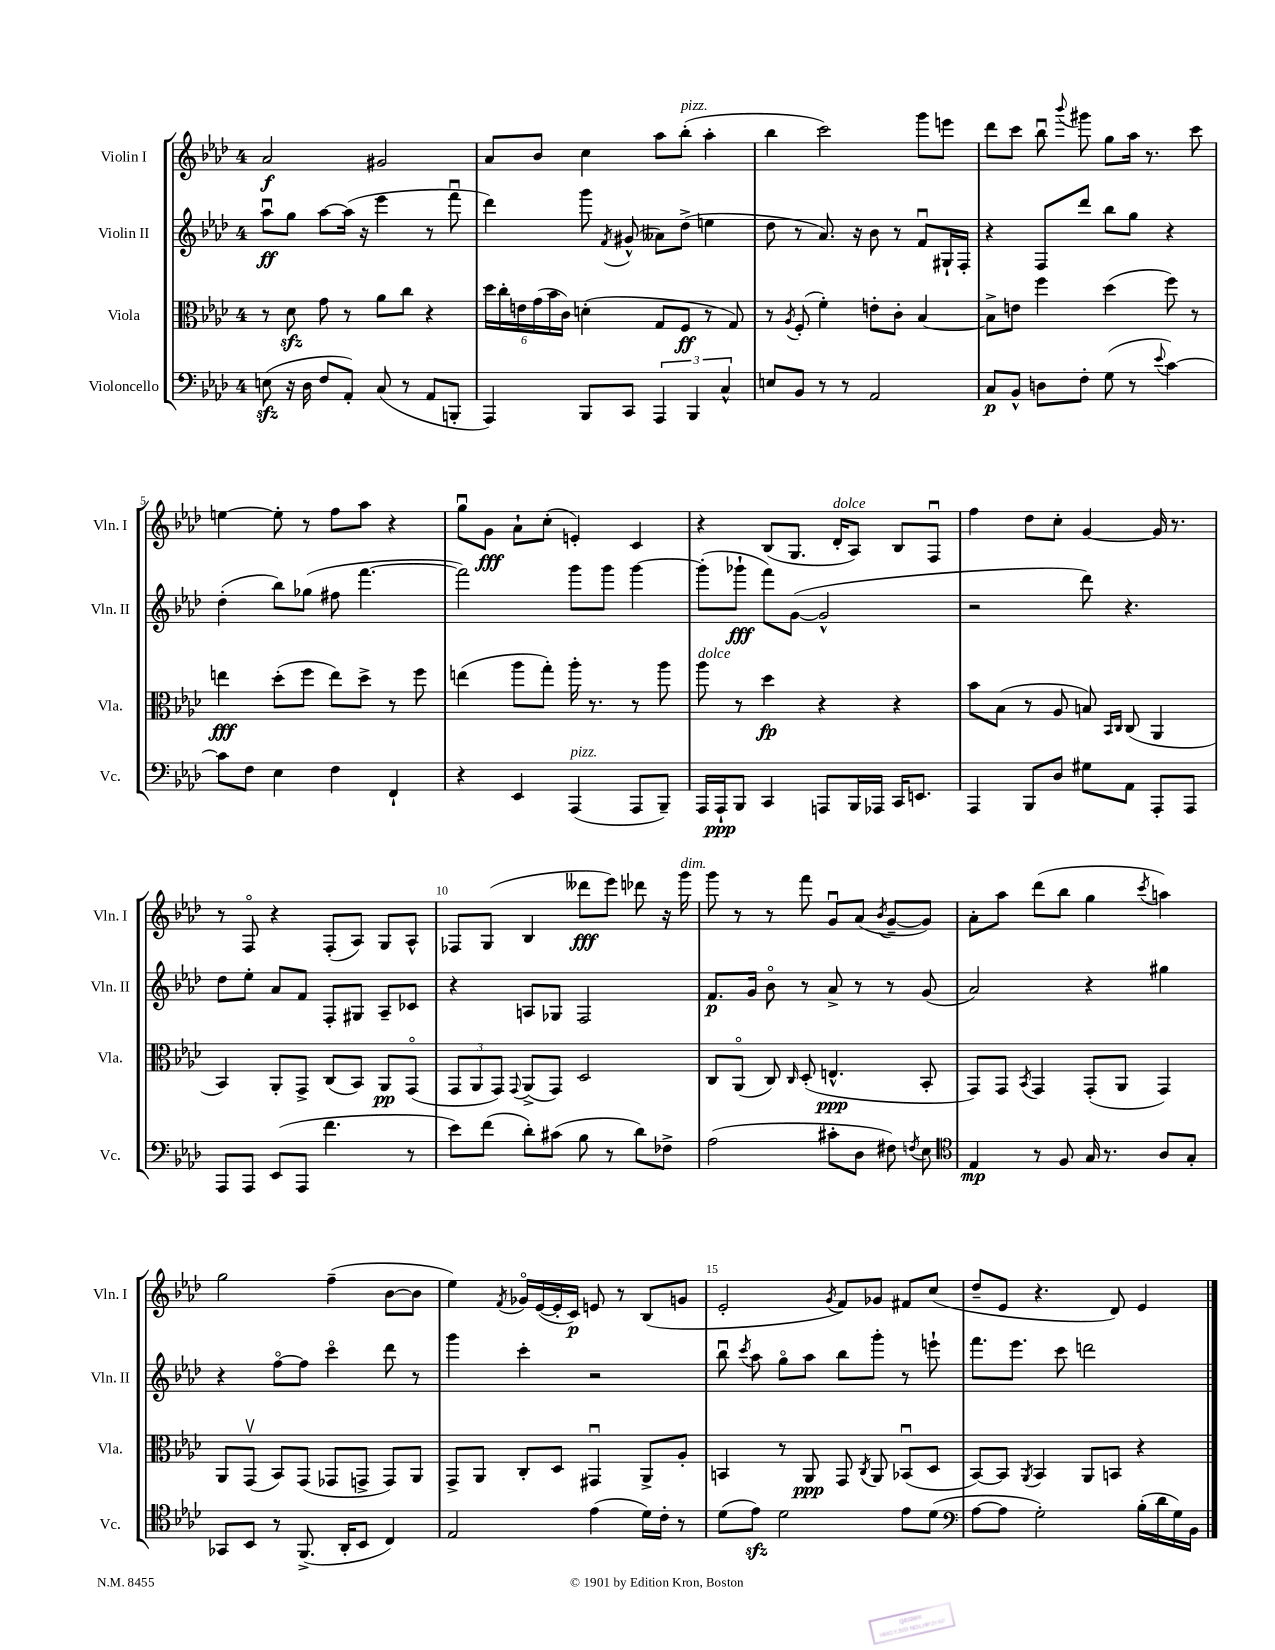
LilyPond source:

<<
\new StaffGroup <<
\new Staff = "s0" \with { instrumentName = "Violin I" shortInstrumentName = "Vln. I" } {
    \clef treble \key aes \major \once \override Staff.TimeSignature.style = #'single-digit \time 4/4
    \autoBeamOff aes'2\f gis'2 |
    aes'8[ bes'8] c''4 aes''8[ bes''8]-.^\markup { \italic "pizz." }( aes''4-. |
    bes''4 c'''2) g'''8[ e'''8] |
    des'''8[ c'''8] bes''8\downbow \appoggiatura { bes'''8 } gis'''8 g''8[ aes''16] r8. c'''8 |
    e''4~ e''8-. r8 f''8[ aes''8] r4 |
    g''8[\downbow g'8]\fff aes'8[-! c''8]-.( e'4-.) c'4 |
    r4 bes8[( g8.] des'16[-.^\markup { \italic "dolce" } aes8]) bes8[ f8]\downbow |
    f''4 des''8[ c''8]-. g'4~ g'16 r8. |
    r8 f8\flageolet r4 f8[-.( aes8]) g8[ aes8]-^ |
    fes8[ g8]( bes4 deses'''8[\fff ees'''8]) des'''8 r16 g'''16^\markup { \italic "dim." } |
    g'''8 r8 r8 f'''8 g'8[\downbow aes'8]( \acciaccatura { bes'8 } g'8[~-- g'8]) |
    aes'8[-. aes''8] des'''8[( bes''8] g''4 \acciaccatura { c'''8 } a''4) |
    g''2 f''4--( bes'8[~ bes'8] |
    ees''4) \acciaccatura { f'8 } ges'16[\flageolet ees'16~( ees'16-. c'16]\p) e'8 r8 bes8[( g'8] |
    ees'2-. \acciaccatura { g'8 } f'8[) ges'8] fis'8[ c''8]( |
    des''8[-- ees'8] r4. des'8) ees'4 \bar "|." |
}
\new Staff = "s1" \with { instrumentName = "Violin II" shortInstrumentName = "Vln. II" } {
    \clef treble \key aes \major \once \override Staff.TimeSignature.style = #'single-digit \time 4/4
    \autoBeamOff aes''8[\downbow\ff g''8] aes''8[~ aes''16]( r16 ees'''4 r8 f'''8\downbow |
    des'''4) g'''8 \acciaccatura { f'8 } gis'8-^( aeses'8[) des''8]->( e''4 |
    des''8 r8 aes'8.) r16 bes'8 r8 f'8[\downbow gis16-! f16]-. |
    r4 f8[ des'''8] bes''8[ g''8] r4 |
    des''4-.( bes''8[) ges''8]( fis''8 f'''4.~ |
    f'''2) g'''8[ g'''8] g'''4~ |
    g'''8[-.( ges'''8]-!\fff f'''8[) g'8]~( g'2-^ |
    r2 des'''8) r4. |
    des''8[ ees''8]-. aes'8[ f'8] f8[-. gis8] aes8[-- ces'8] |
    r4 a8[ ges8] f2 |
    f'8.[\p g'16] bes'8\flageolet r8 aes'8-> r8 r8 g'8( |
    aes'2) r4 gis''4 |
    r4 f''8[~\flageolet f''8] c'''4\flageolet des'''8 r8 |
    g'''4 c'''4-. r2 |
    bes''8\downbow \acciaccatura { c'''8 } aes''8 g''8[\flageolet aes''8] bes''8[ g'''8]-. r8 e'''8-! |
    f'''8.[ ees'''8.] c'''8 d'''2 \bar "|." |
}
\new Staff = "s2" \with { instrumentName = "Viola" shortInstrumentName = "Vla." } {
    \clef alto \key aes \major \once \override Staff.TimeSignature.style = #'single-digit \time 4/4
    \autoBeamOff r8 des'8\sfz g'8 r8 aes'8[ c''8] r4 |
    \tuplet 6/4 { des''16[ c''16-. e'16 g'16( bes'16 c'16]) } d'4-.( g8[ f8]\ff r8 g8) |
    r8 \acciaccatura { aes8 } f8-.( f'4-.) e'8[-. c'8]-. bes4~ |
    bes8[-> e'8] f''4 des''4( f''8) r8 |
    e''4\fff des''8[-.( f''8] e''8[) des''8]-> r8 f''8 |
    e''4( aes''8[ g''8]-.) aes''16-. r8. r8 aes''8 |
    aes''8^\markup { \italic "dolce" } r8 des''4\fp r4 r4 |
    bes'8[ bes8]( r8 aes8 b8) \grace { bes,16[ c16] } c8( aes,4 |
    bes,4) aes,8[-. g,8]-> c8[( bes,8]) aes,8[\pp g,8]\flageolet( |
    \tuplet 3/2 { g,8[ aes,8 g,8]) } \appoggiatura { g,8 } aes,8[->( g,8]) des2 |
    c8[ aes,8]\flageolet( c8) \grace { c16 } des8-.( e4.-^\ppp bes,8-. |
    g,8[) g,8] \acciaccatura { bes,8 } g,4 g,8[-.( aes,8] g,4) |
    aes,8[ g,8]\upbow( bes,8[) g,8]( ges,8[ g,8]-> g,8[) aes,8] |
    g,8[-> aes,8] c8[-. des8] gis,4\downbow aes,8[-> aes8]-. |
    b,4 r8 aes,8\ppp g,8 \acciaccatura { c8 } aes,8 bes,8[\downbow( des8] |
    bes,8[~) bes,8] \acciaccatura { aes,8 } bes,4 aes,8[ b,8] r4 \bar "|." |
}
\new Staff = "s3" \with { instrumentName = "Violoncello" shortInstrumentName = "Vc." } {
    \clef bass \key aes \major \once \override Staff.TimeSignature.style = #'single-digit \time 4/4
    \autoBeamOff e8\sfz( r16 des16 f8[ aes,8]-.) c8( r8 aes,8[ b,,8]-. |
    aes,,4) bes,,8[ c,8] \tuplet 3/2 { aes,,4 bes,,4 c4-^ } |
    e8[ bes,8] r8 r8 aes,2 |
    c8[\p bes,8]-^ d8[ f8]-. g8( r8 \appoggiatura { ees'8 } c'4~) |
    c'8[ f8] ees4 f4 f,4-! |
    r4 ees,4 aes,,4^\markup { \italic "pizz." }( aes,,8[ bes,,8]--) |
    aes,,16[ aes,,16-!\ppp bes,,8] c,4 a,,8[ bes,,16 aes,,16] c,16[ e,8.] |
    aes,,4 bes,,8[ des8] gis8[ aes,8] aes,,8[-. aes,,8] |
    aes,,8[ aes,,8] ees,8[( aes,,8] f'4. r8 |
    ees'8[) f'8]( des'8[-.) cis'8]( bes8 r8 des'8[) fes8]-> |
    aes2( cis'8[-. des8] fis8) \acciaccatura { f8 } ees8 |
    \clef tenor ees4\mp r8 f8 g16 r8. aes8[ g8]-. |
    ges,8[ bes,8] r8 f,8.->( aes,16[-. bes,8] c4) |
    ees2 ees'4( des'16[) c'16]-. r8 |
    des'8[( ees'8]\sfz) des'2 ees'8[ des'8]( |
    \clef bass aes8[~ aes8] g2-.) bes16[-.( des'16 g16) bes,16] \bar "|." |
}
>>
>>
\layout { \context { \Score \override BarNumber.break-visibility = ##(#f #t #t) barNumberVisibility = #(every-nth-bar-number-visible 5) } }
